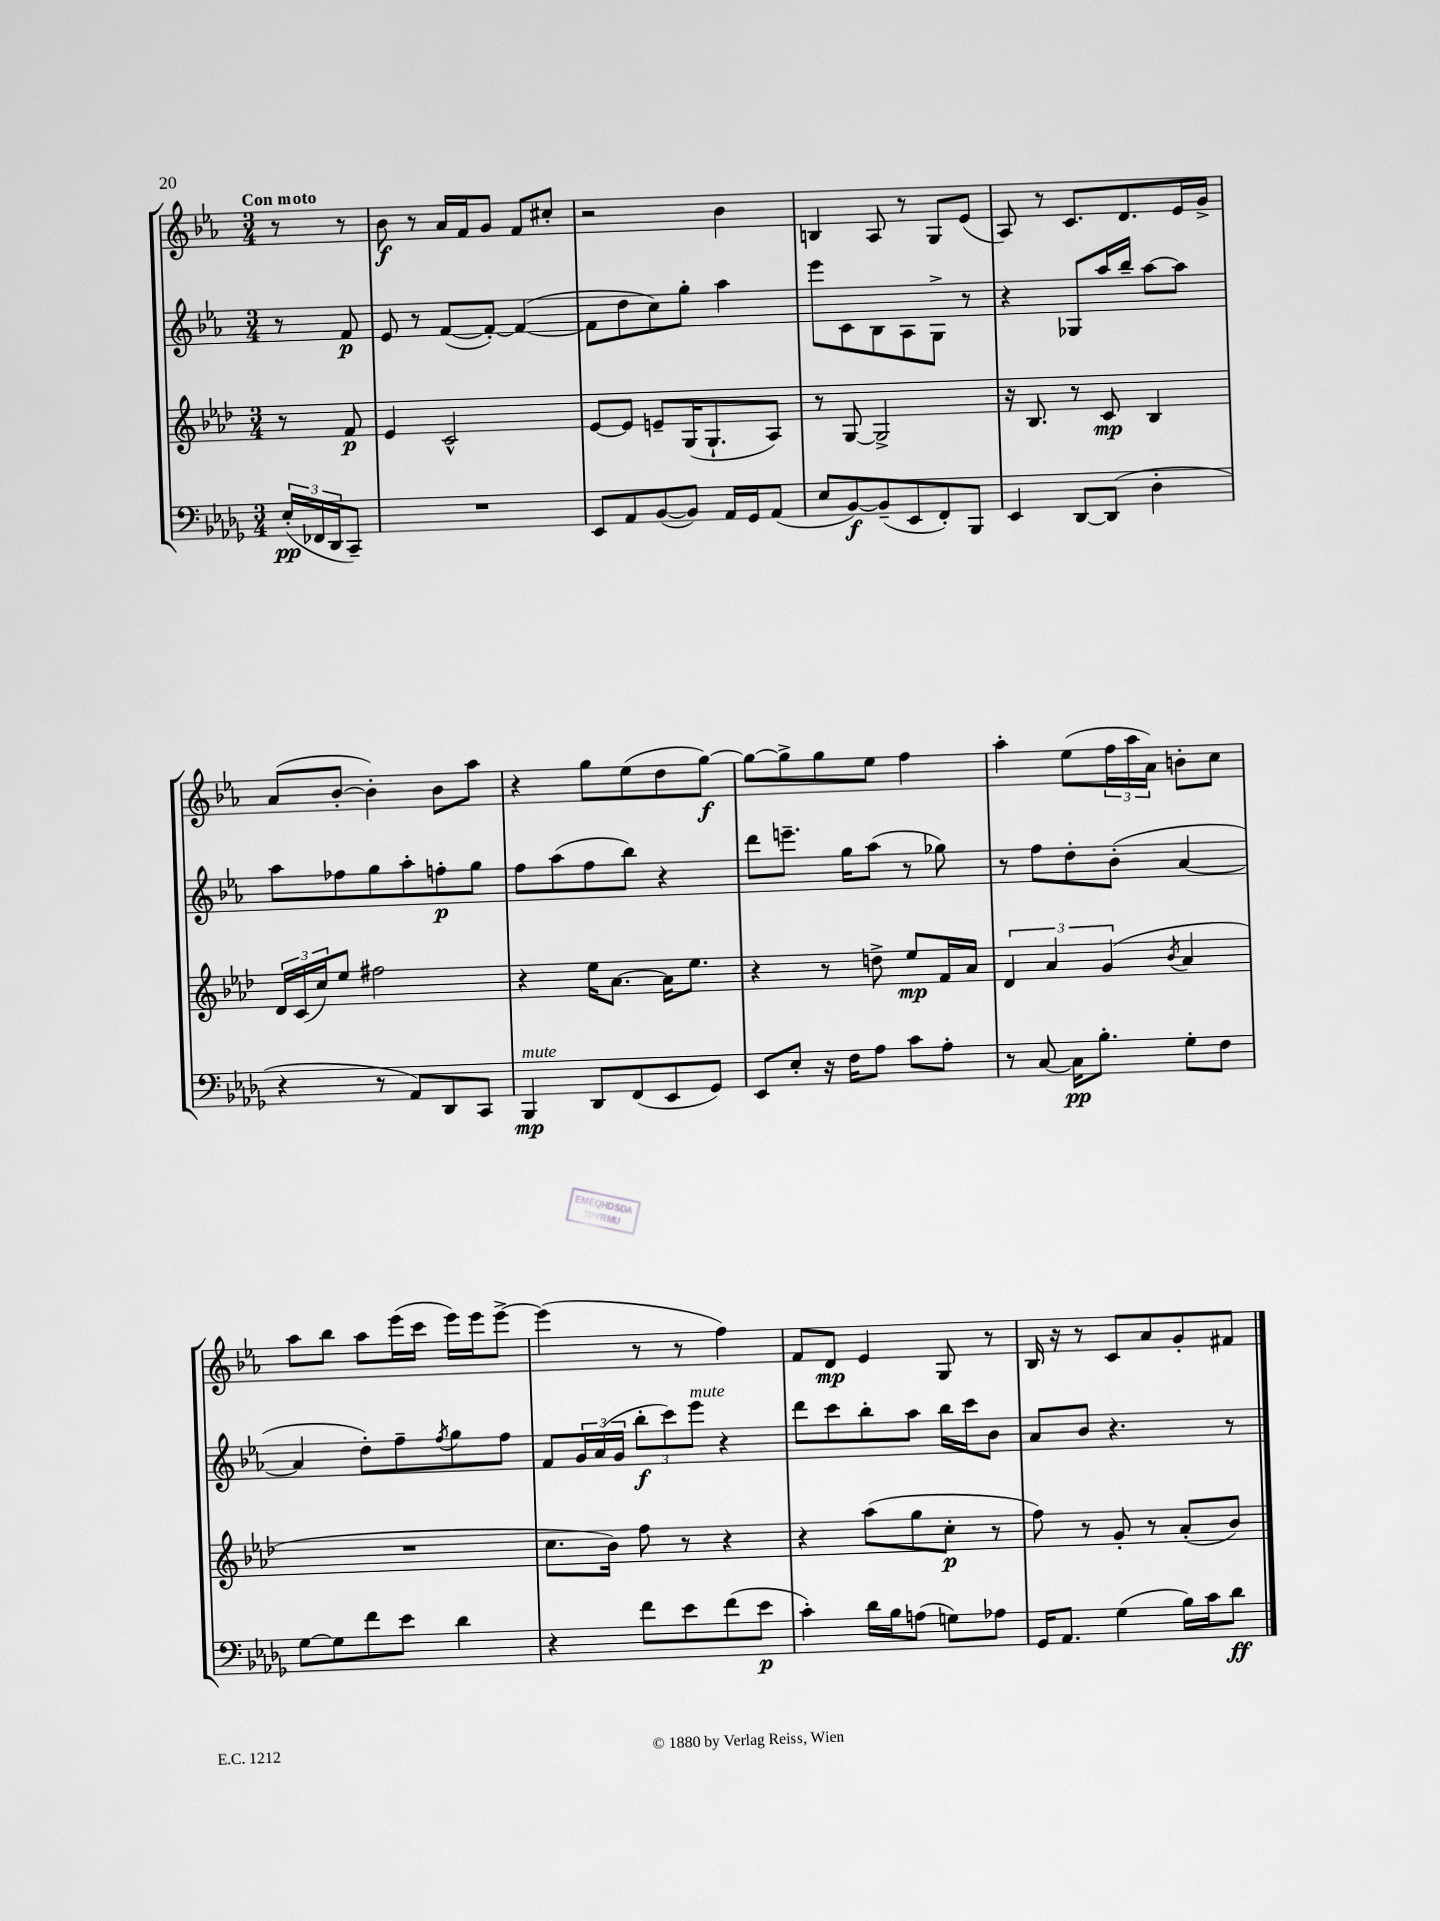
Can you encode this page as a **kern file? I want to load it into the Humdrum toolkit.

**kern	**kern	**kern	**kern
*staff4	*staff3	*staff2	*staff1
*clefF4	*clefG2	*clefG2	*clefG2
*k[b-e-a-d-g-]	*k[b-e-a-d-]	*k[b-e-a-]	*k[b-e-a-]
*M3/4	*M3/4	*M3/4	*M3/4
(24E-'	8r	8r	8r
24FF-	.	.	.
24DD-	.	.	.
8CC~)	8f	8f	8r
=	=	=	=
2.r	4e-	8e-	8b-
.	.	8r	8r
.	2c^^	([8f	16a-
.	.	.	16f
.	.	8f'_)	8g
.	.	(4f_	8f
.	.	.	8cc#'
=	=	=	=
8EE-	[8e-	8f]	2r
8AA-	8e-]	8dd	.
([8BB-	8e~	8cc)	.
8BB-])	(16G	8gg'	.
.	8.G`	.	.
16AA-	.	4aa-	4b-
16GG-	.	.	.
(8AA-	8A-)	.	.
=	=	=	=
8E-	8r	8eee-	4B
[8BB-)	[8G	8c	.
(8BB-~]	2G^]	8B-	8A-
8EE-	.	8A-	8r
8FF')	.	8G^	8G
8BBB-	.	8r	(8e-
=	=	=	=
4EE-	16r	4r	8A-)
.	8.B-	.	.
.	.	.	8r
[8DD-	8r	8G-	8.c
(8DD-]	8c	16aa-	.
.	.	16bb-~	8.d
4D-'	4B-	[8aa-	.
.	.	8aa-]	16e-
.	.	.	16g^
=	=	=	=
4r	24d-	8aa-	(8a-
.	(24c	.	.
.	24cc)	.	.
.	8ee-	8ff-	[8b-'
8r	2ff#	8gg	4b-'])
8AA-)	.	8aa-'	.
8DD-	.	8ff'	8b-
8CC	.	8gg	8aa-
=	=	=	=
4BBB-	4r	8ff	4r
.	.	(8aa-	.
8DD-	16ee-	8ff	8gg
.	[8.a-	.	.
(8FF	.	8bb-)	(8ee-
8EE-	16a-]	4r	8dd
.	8.ee-	.	.
8GG-)	.	.	[8gg)
=	=	=	=
8EE-	4r	8ddd	8gg_
8E-'	.	8.eee~	8gg^]
16r	8r	.	8gg
16F	.	16gg	.
8A-	8dd^	(8aa-	8ee-
8c	8ee-	8r	4ff
8A-'	16f	8gg-)	.
.	16a-	.	.
=	=	=	=
8r	6d-	8r	4aa-'
[8C	.	8ff	.
.	6a-	.	.
16C]	.	8dd'	(8ee-
8.B-'	.	.	.
.	(6g	.	.
.	.	(8b-'	24ff
.	.	.	24aa-
.	.	.	24a-)
.	8qb-	.	.
8G-'	4a-	[4a-	8b'
8F	.	.	8cc
=	=	=	=
[8G-	2.r	4a-]	8aa-
8G-]	.	.	8bb-
8f	.	8dd')	8aa-
8e-	.	8ff~	(16eee-
.	.	.	16ccc
.	.	8qff	.
4d-	.	8gg	16eee-)
.	.	.	16eee-
.	.	8ff	[8eee-^
=	=	=	=
4r	8.cc	8f	(4eee-]
.	.	24g	.
.	.	(24a-	.
.	16b-)	.	.
.	.	24g	.
8f	8ff	12bb-'	8r
.	.	12ccc)	.
8e-	8r	.	8r
.	.	12eee-	.
(8f	4r	4r	4ff)
8e-	.	.	.
=	=	=	=
4c')	4r	8ddd	8f
.	.	8ccc	8d
16d-	(8aa-	8bb-'	4e-
16B-	.	.	.
(8A	8gg	8aa-	.
8G)	8cc'	16bb-	8G
.	.	16ccc	.
8A-	8r	8b-	8r
=	=	=	=
16GG-	8ff)	8a-	16B-
8.AA-	.	.	16r
.	8r	8b-	8r
(4G-	8g'	4.r	8c
.	8r	.	8a-
16B-)	(8a-'	.	8g'
16c	.	.	.
8d-	8b-)	8r	8f#
==	==	==	==
*-	*-	*-	*-
